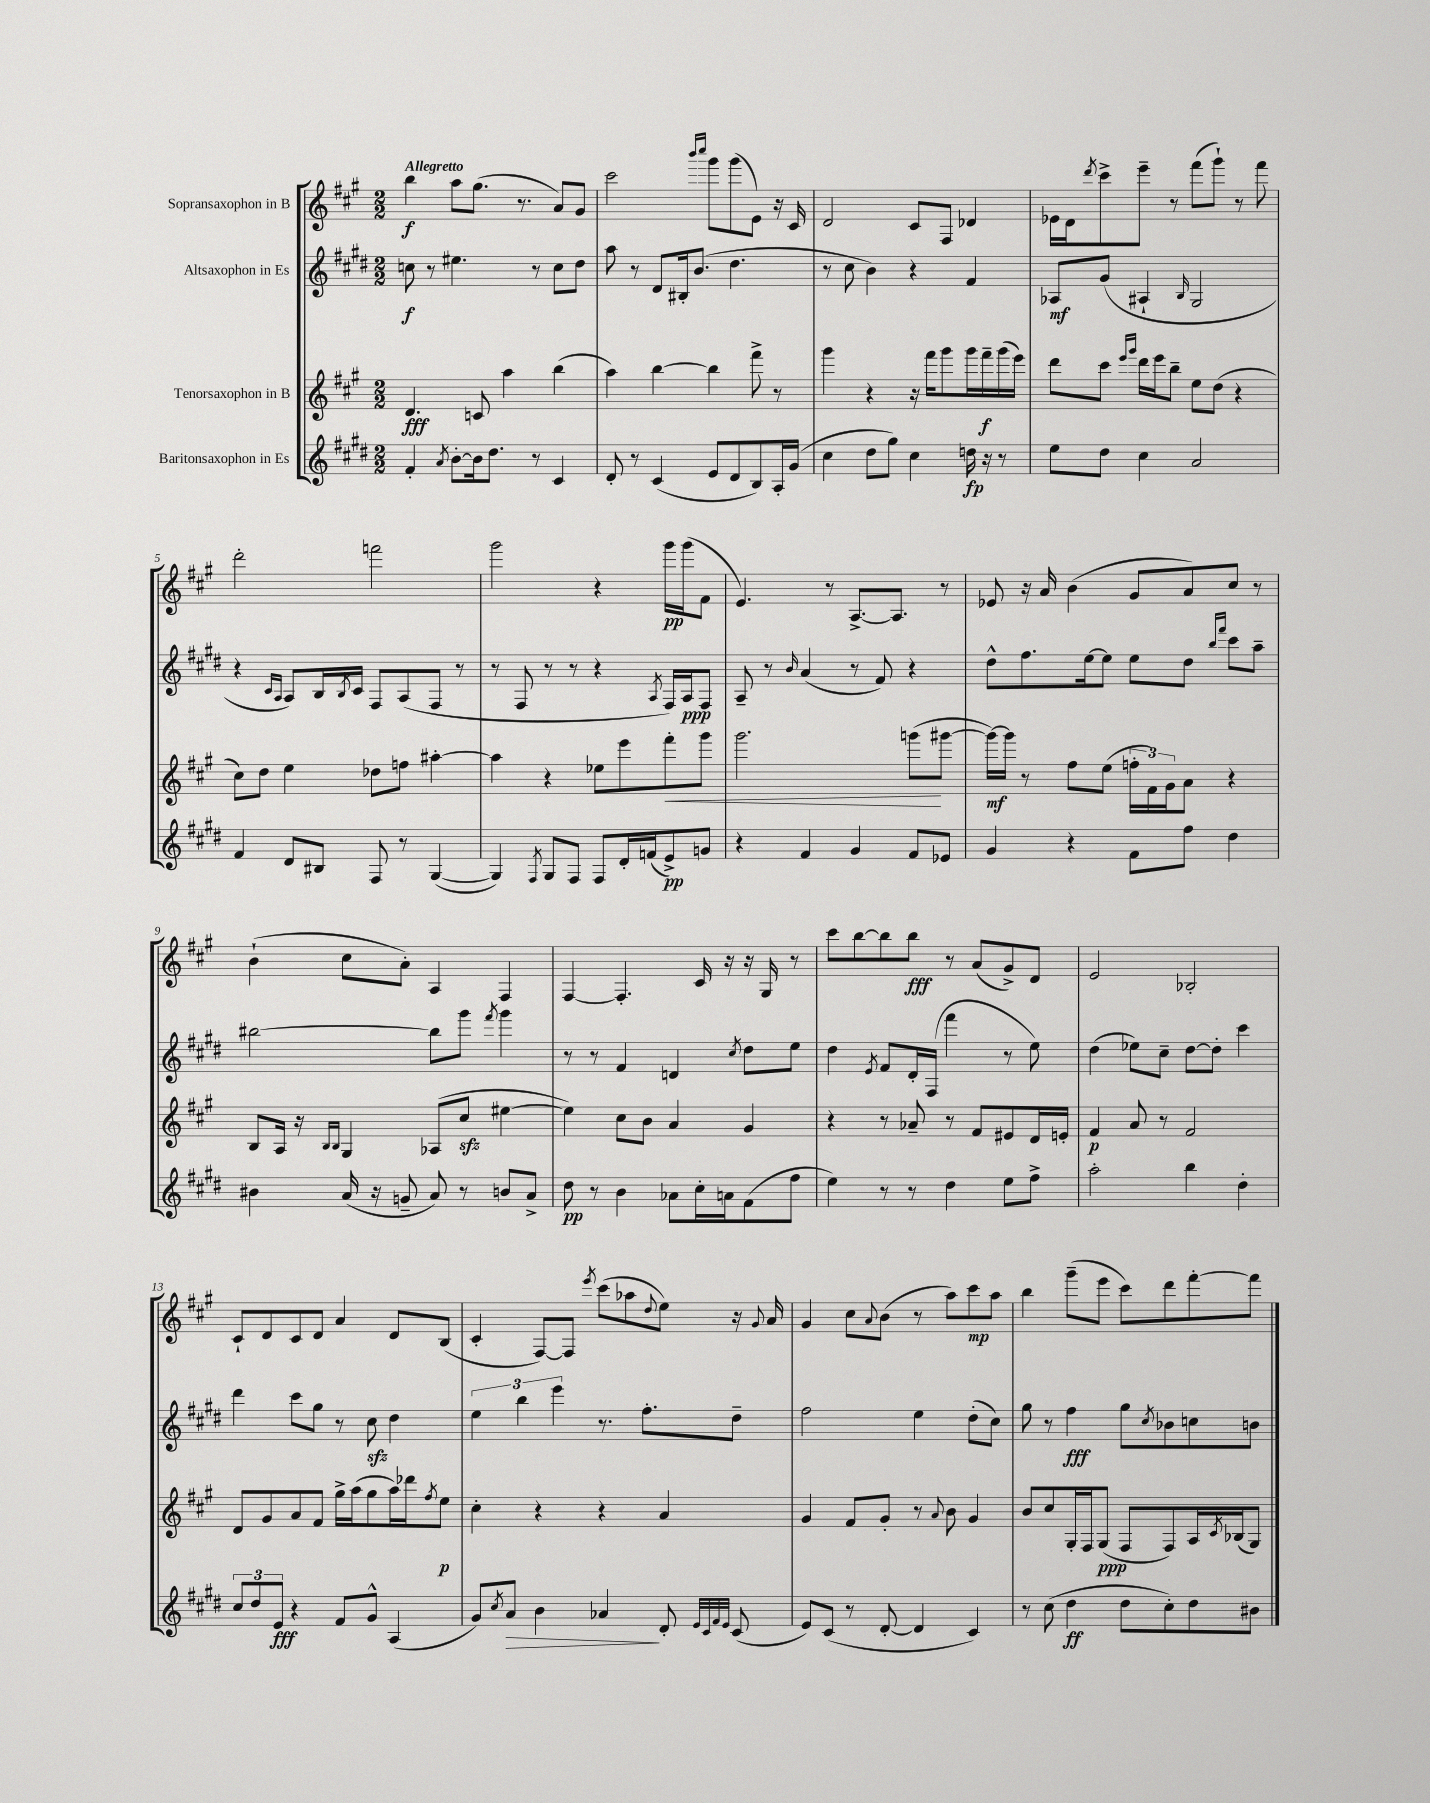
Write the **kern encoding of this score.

**kern	**dynam	**kern	**dynam	**kern	**dynam	**kern	**dynam
*part4	*part4	*part3	*part3	*part2	*part2	*part1	*part1
*staff4	*staff4	*staff3	*staff3	*staff2	*staff2	*staff1	*staff1
*I"Baritonsaxophon in Es	*	*I"Tenorsaxophon in B	*	*I"Altsaxophon in Es	*	*I"Sopransaxophon in B	*
*clefG2	*	*clefG2	*	*clefG2	*	*clefG2	*
*k[f#c#g#d#]	*	*k[f#c#g#]	*	*k[f#c#g#d#]	*	*k[f#c#g#]	*
*M2/2	*	*M2/2	*	*M2/2	*	*M2/2	*
=1	=1	=1	=1	=1	=1	=1	=1
!	!	!	!	!	!	!LO:TX:a:B:t=Allegretto	!
4f#'/	.	4.d/	fff	8ccn\	f	4bb\	f
.	.	.	.	8r	.	.	.
8qa/	.	.	.	.	.	.	.
[8b'\L	.	.	.	4.ee#X\	.	8aa\L	.
16b\k]	.	8cn/	.	.	.	(8.gg#\J	.
8.dd#\J	.	.	.	.	.	.	.
.	.	4aa\	.	.	.	.	.
.	.	.	.	.	.	8.r	.
8r	.	.	.	8r	.	.	.
4c#/	.	(4bb\	.	8cc\L	.	8a/L)	.
.	.	.	.	8dd#\J	.	8g#/J	.
=2	=2	=2	=2	=2	=2	=2	=2
8d#'/	.	4aa\)	.	8aa\	.	2ccc#\	.
8r	.	.	.	8r	.	.	.
(4c#/	.	[4bb\	.	8d#/L	.	.	.
.	.	.	.	16B#X'/k	.	.	.
.	.	.	.	(8.b/J	.	.	.
.	.	.	.	.	.	16qqbbb/LL	.
.	.	.	.	.	.	16qqcccc#/JJ	.
8e/L	.	4bb\]	.	.	.	8ggg#\L	.
8d#/	.	.	.	4.dd#\	.	(8ggg#\	.
8B/)	.	8fff#^\	.	.	.	8e\J)	.
16A'/L	.	8r	.	.	.	16r	.
(16g#/JJ	.	.	.	.	.	16c#/	.
=3	=3	=3	=3	=3	=3	=3	=3
4cc#\	.	4ggg#\	.	8r	.	2d/	.
.	.	.	.	8cc#\	.	.	.
8dd#\L	.	4r	.	4b\)	.	.	.
8gg#\J)	.	.	.	.	.	.	.
4cc#\	.	16r	.	4r	.	8c#/L	.
.	.	16fff#\KL	.	.	.	.	.
.	.	8ggg#\	.	.	.	8F#/J	.
16ddn\	fp	16ggg#\L	.	4f#/	.	4d-X/	.
16r	.	16fff#~\	f	.	.	.	.
8r	.	(16ggg#\	.	.	.	.	.
.	.	16eee\JJ)	.	.	.	.	.
=4	=4	=4	=4	=4	=4	=4	=4
8ee\L	.	8ddd\L	.	8A-X/L	mf	16e-X\LL	.
.	.	.	.	.	.	16d\J	.
.	.	.	.	.	.	8qddd/	.
8dd#\J	.	8ccc#\J	.	(8g#/J	.	8ccc#^\	.
.	.	16qqeee/LL	.	.	.	.	.
.	.	16qqggg#/JJ	.	.	.	.	.
4cc#\	.	16ddd\LL	.	4A#X`/	.	8eee~\J	.
.	.	16eee\J	.	.	.	.	.
.	.	8bb~\J	.	.	.	8r	.
.	.	.	.	16qqB/	.	.	.
2a/	.	8ee\L	.	2G#/	.	(8fff#\L	.
.	.	(8dd\J	.	.	.	8ggg#`\J)	.
.	.	4r	.	.	.	8r	.
.	.	.	.	.	.	8fff#\	.
!!LO:LB:g=z
=5	=5	=5	=5	=5	=5	=5	=5
4f#/	.	8cc#\L)	.	4r	.	2ddd'\	.
.	.	8dd\J	.	.	.	.	.
.	.	.	.	16qqc#/LL	.	.	.
.	.	.	.	16qqA/JJ	.	.	.
8d#/L	.	4ee\	.	8A/L)	.	.	.
8B#X/J	.	.	.	16B/L	.	.	.
.	.	.	.	8qB/	.	.	.
.	.	.	.	16c#/JJ	.	.	.
8F#/	.	8dd-X\L	.	8F#/L	.	2fffn\	.
8r	.	8ffn\J	.	(8A/	.	.	.
([4G#/	.	[4aa#X'\	.	8F#/J	.	.	.
.	.	.	.	8r	.	.	.
=6	=6	=6	=6	=6	=6	=6	=6
4G#/])	.	4aa#\]	.	8r	.	2ggg#\	.
.	.	.	.	8F#/	.	.	.
8qF#/	.	.	.	.	.	.	.
8G#/L	.	4r	.	8r	.	.	.
8F#/J	.	.	.	8r	.	.	.
8F#/L	.	8ee-X\L	.	4r	.	4r	.
16d#'/L	.	8eee\	.	.	.	.	.
(16fn/J	.	.	.	.	.	.	.
.	.	.	.	8qA/	.	.	.
!	!	!	!LO:HP:b	!	!	!	!
8e^/)	pp	8fff#'\	<	16F#/LL)	.	16ggg#\LL	pp
.	.	.	.	16A/J	ppp	(16ggg#\J	.
8gn/J	.	8ggg#\J	.	8F#/J	.	8f#\J	.
=7	=7	=7	=7	=7	=7	=7	=7
4r	.	2.ggg#\	.	8A~/	.	4.e/)	.
.	.	.	.	8r	.	.	.
.	.	.	.	16qqb/	.	.	.
4f#/	.	.	.	(4a/	.	.	.
.	.	.	.	.	.	8r	.
4g#/	.	.	.	8r	.	[8.A^/L	.
.	.	.	.	8f#/)	.	.	.
.	.	.	.	.	.	8.A/J]	.
8f#/L	.	(8gggn\L	.	4r	.	.	.
8e-X/J	.	[8ggg#X\J	[	.	.	8r	.
=8	=8	=8	=8	=8	=8	=8	=8
4g#/	.	16ggg#\LL_)	mf	8dd#^^\L	.	8e-X/	.
.	.	16ggg#\JJ]	.	.	.	.	.
.	.	8r	.	8.ff#\	.	16r	.
.	.	.	.	.	.	16a/	.
4r	.	8ff#\L	.	.	.	(4b\	.
.	.	.	.	[16ee\k	.	.	.
.	.	(8ee\J	.	8ee\J]	.	.	.
8f#\L	.	24ffn'\LL	.	8ee\L	.	8g#/L	.
.	.	24f#\)	.	.	.	.	.
.	.	24g#\J	.	.	.	.	.
8ff#\J	.	8a\J	.	8dd#\J	.	8a/)	.
.	.	.	.	16qqbb/LL	.	.	.
.	.	.	.	16qqfff#/JJ	.	.	.
4dd#\	.	4r	.	8ccc#\L	.	8cc#/J	.
.	.	.	.	8aa~\J	.	8r	.
!!LO:LB:g=z
=9	=9	=9	=9	=9	=9	=9	=9
4b#X\	.	8B/L	.	[2bb#X\	.	(4b`\	.
.	.	16A/Jk	.	.	.	.	.
.	.	16r	.	.	.	.	.
.	.	16qqB/LL	.	.	.	.	.
.	.	16qqB/JJ	.	.	.	.	.
(16a/	.	4G#/	.	.	.	8cc#\L	.
16r	.	.	.	.	.	.	.
8gn~/	.	.	.	.	.	8a'\J)	.
8a/)	.	(8A-X/L	.	8bb#\L]	.	4A/	.
8r	.	8cc#zz/J	.	8ggg#\J	.	.	.
.	.	.	.	8qfff#/	.	.	.
8bn/L	.	[4ee#X\	.	4ggg#\	.	4F#/	.
8a^/J	.	.	.	.	.	.	.
=10	=10	=10	=10	=10	=10	=10	=10
8dd#\	pp	4ee#\])	.	8r	.	[4F#/	.
8r	.	.	.	8r	.	.	.
4b\	.	8cc#\L	.	4f#/	.	4.F#'/]	.
.	.	8b\J	.	.	.	.	.
8a-X\L	.	4a/	.	4dn/	.	.	.
16cc#'\L	.	.	.	.	.	16c#/	.
16an\J	.	.	.	.	.	16r	.
.	.	.	.	8qcc#/	.	.	.
(8f#\	.	4g#/	.	8dd#\L	.	16r	.
.	.	.	.	.	.	16G#/	.
8ff#\J	.	.	.	8ee\J	.	8r	.
=11	=11	=11	=11	=11	=11	=11	=11
4ee\)	.	4r	.	4dd#\	.	8ccc#\L	.
.	.	.	.	.	.	[8bb\	.
.	.	.	.	8qe/	.	.	.
8r	.	8r	.	8f#/L	.	8bb\]	.
8r	.	8a-X~/	.	16d#'/L	.	8bb\J	fff
.	.	.	.	(16F#/JJ	.	.	.
4dd#\	.	8r	.	4fff#\	.	8r	.
.	.	8f#/L	.	.	.	(8a/L	.
8ee\L	.	8e#X/	.	8r	.	8g#^/)	.
8ff#^\J	.	16d/L	.	8ee\)	.	8d/J	.
.	.	16en'/JJ	.	.	.	.	.
=12	=12	=12	=12	=12	=12	=12	=12
2aa'\	.	4f#/	p	(4dd#\	.	2e/	.
.	.	8a/	.	8ee-X\L)	.	.	.
.	.	8r	.	8cc#~\J	.	.	.
4bb\	.	2f#/	.	[8dd#\L	.	2B-X'/	.
.	.	.	.	8dd#'\J]	.	.	.
4dd#'\	.	.	.	4ccc#\	.	.	.
!!LO:LB:g=z
=13	=13	=13	=13	=13	=13	=13	=13
12cc#/L	.	8d/L	.	4ddd#\	.	8c#`/L	.
12dd#/	.	.	.	.	.	.	.
.	.	8g#/	.	.	.	8d/	.
12e/J	fff	.	.	.	.	.	.
4r	.	8a/	.	8ccc#\L	.	8c#/	.
.	.	8f#/J	.	8gg#\J	.	8d/J	.
8f#/L	.	16gg#^\LL	.	8r	.	4a/	.
.	.	(16aa\J	.	.	.	.	.
8g#^^/J	.	8gg#\	.	8cc#zz\	.	.	.
(4A/	.	16aa\L)	.	4dd#\	.	8d/L	.
.	.	16ddd-X\J	.	.	.	.	.
.	.	8qff#/	.	.	.	.	.
.	.	8ee\J	p	.	.	(8B/J	.
=14	=14	=14	=14	=14	=14	=14	=14
8g#/L)	.	4cc#'\	.	6ee\	.	4c#'/	.
8qcc#/	.	.	.	.	.	.	.
!	!LO:HP:b	!	!	!	!	!	!
8a/J	>	.	.	.	.	.	.
.	.	.	.	6bb\	.	.	.
4b\	.	4r	.	.	.	[8F#/L)	.
.	.	.	.	6eee\	.	.	.
.	.	.	.	.	.	8F#/J]	.
.	.	.	.	.	.	8qeee/	.
4a-X/	.	4r	.	8.r	.	(8ccc#\L	.
.	.	.	.	.	.	8aa-X\	.
.	.	.	.	8.ff#'\L	.	.	.
.	.	.	.	.	.	8qqdd/	.
8d#'/	]	4a/	.	.	.	8ee\J)	.
32qqe/LLL	.	.	.	.	.	.	.
32qqc#/	.	.	.	.	.	.	.
32qqf#/	.	.	.	.	.	.	.
32qqe/JJJ	.	.	.	.	.	.	.
(8c#/	.	.	.	8dd#~\J	.	16r	.
.	.	.	.	.	.	8qqg#/	.
.	.	.	.	.	.	16a/	.
=15	=15	=15	=15	=15	=15	=15	=15
8e/L)	.	4g#/	.	2ff#\	.	4g#/	.
(8c#/J	.	.	.	.	.	.	.
8r	.	8f#/L	.	.	.	8cc#\L	.
.	.	.	.	.	.	8qqa/	.
[8d#'/	.	8g#'/J	.	.	.	(8b\J	.
4d#/]	.	8r	.	4ee\	.	8r	.
.	.	8qqa/	.	.	.	.	.
.	.	8b\	.	.	.	8aa\L)	.
4c#/)	.	4g#/	.	(8dd#'\L	.	8ccc#\	mp
.	.	.	.	8cc#\J)	.	8aa\J	.
=16	=16	=16	=16	=16	=16	=16	=16
8r	.	8b/L	.	8gg#\	.	4bb\	.
(8cc#\	.	8cc#/	.	8r	.	.	.
4dd#\	ff	16G#'/L	.	4ff#\	fff	(8ggg#~\L	.
.	.	16F#/J	.	.	.	.	.
.	.	(8G#/J	ppp	.	.	8eee\J	.
8dd#\L	.	8F#/L	.	8gg#\L	.	8ccc#\L)	.
.	.	.	.	8qcc#/	.	.	.
8cc#'\)	.	8F#/)	.	8b-X\	.	8ddd\	.
8dd#\	.	16A/L	.	8ccn\	.	[8fff#'\	.
.	.	8qc#/	.	.	.	.	.
.	.	(16B-X/J	.	.	.	.	.
8b#X\J	.	8G#/J)	.	8bn\J	.	8fff#\J]	.
==	==	==	==	==	==	==	==
*-	*-	*-	*-	*-	*-	*-	*-
